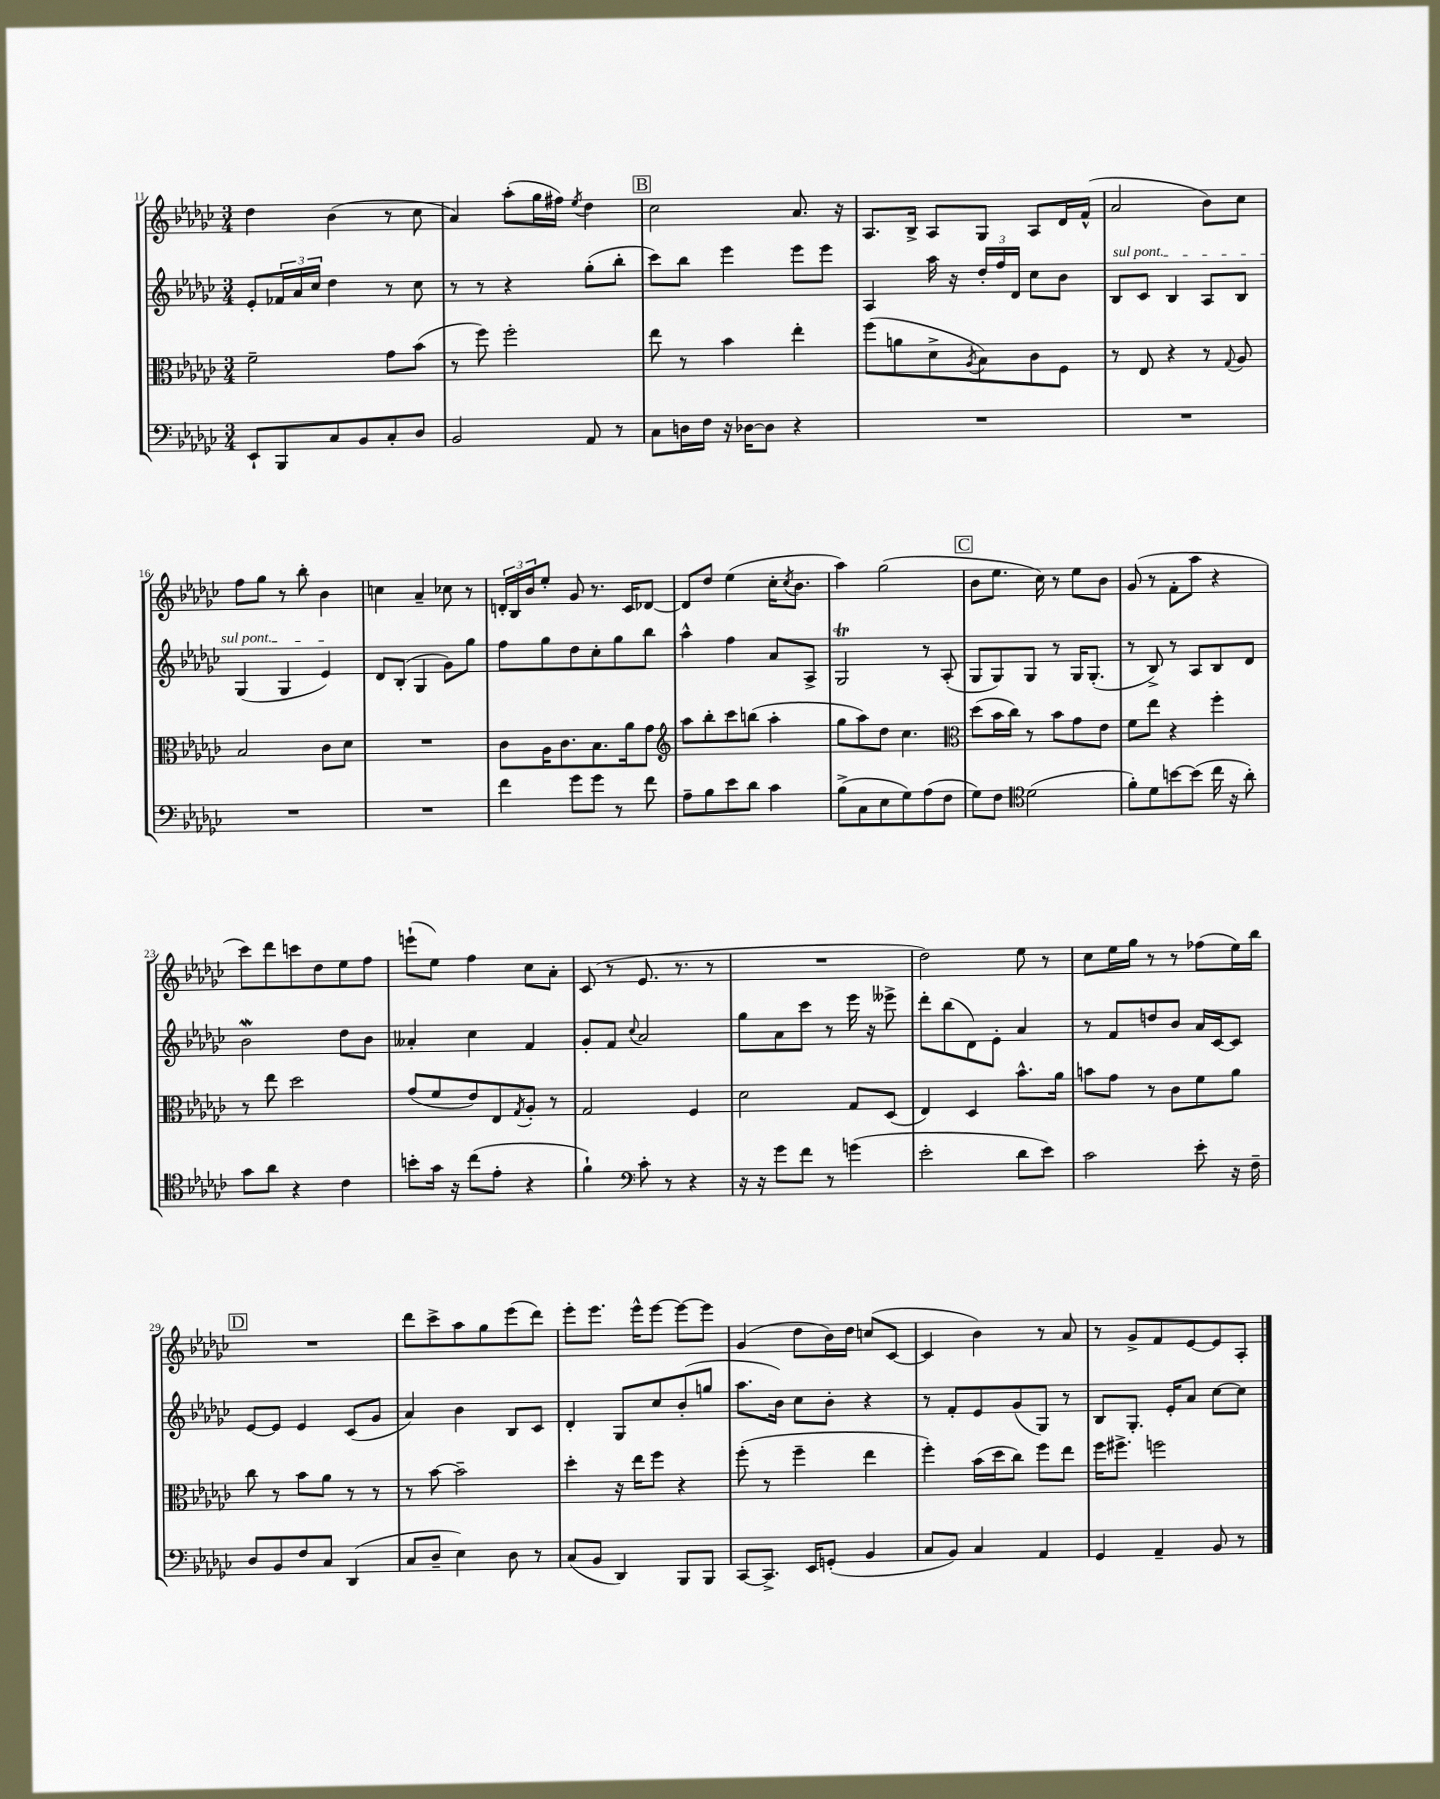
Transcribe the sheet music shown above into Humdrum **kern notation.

**kern	**kern	**kern	**kern
*staff4	*staff3	*staff2	*staff1
*clefF4	*clefC3	*clefG2	*clefG2
*k[b-e-a-d-g-c-]	*k[b-e-a-d-g-c-]	*k[b-e-a-d-g-c-]	*k[b-e-a-d-g-c-]
*M3/4	*M3/4	*M3/4	*M3/4
8EE-`/L	2f~\	8e-'/L	4dd-\
8BBB-/	.	24f-/L	.
.	.	24a-/	.
.	.	24cc-/JJ	.
8C-/	.	4dd-\	(4b-\
8BB-/	.	.	.
8C-'/	8g-\L	8r	8r
8D-/J	(8b-\J	8cc-\	8cc-\
=	=	=	=
2BB-/	8r	8r	4a-/)
.	8ff\)	8r	.
.	2ff'\	4r	(8aa-'\L
.	.	.	16gg-\L
.	.	.	16ff#\JJ)
.	.	.	8qee-/
8AA-/	.	(8gg-'\L	4dd-\
8r	.	8bb-'\J	.
=	=	=	=
8C-\L	8ee-\	8ccc-\L)	2cc-\
16D\L	8r	8bb-\J	.
16F\JJ	.	.	.
16r	4b-\	4eee-\	.
[16D-\LK	.	.	.
8D-\]J	.	.	.
4r	4ee-'\	8eee-\L	8.a-/
.	.	8eee-\J	.
.	.	.	16r
=	=	=	=
2.r	(8ff\L	4A-/	8.A-/L
.	8a\	.	.
.	.	.	16B-^/Jk
.	8d-^\	16aa-\	8A-/L
.	.	16r	.
.	8qA-/	.	.
.	8B-\)	24dd-'/LL	8G-/J
.	.	24ff/	.
.	.	24d-/JJ	.
.	8c-\	8cc-\L	8A-/L
.	8F\J	8b-\J	16d-/L
.	.	.	(16f^^/JJ
=	=	=	=
2.r	8r	8B-/L	2a-/
.	8E-/	8c-/J	.
.	4r	4B-/	.
.	8r	8A-/L	8b-\L)
.	8qqG-/	.	.
.	8A-/	8B-/J	8cc-\J
=	=	=	=
2.r	2B-/	(4G-/	8ff\L
.	.	.	8gg-\J
.	.	4G-/	8r
.	.	.	8bb-'\
.	8c-\L	4e-/)	4b-\
.	8d-\J	.	.
=	=	=	=
2.r	2.r	8d-/L	4cc\
.	.	(8B-'/J	.
.	.	4G-/	4a-~/
.	.	8g-\L)	8cc-\
.	.	8gg-\J	8r
=	=	=	=
4f\	8c-\L	8ff\L	24d'/LL
.	.	.	24B-/
.	.	.	24b-/J
.	16A-\K	8gg-\	8ee-'/J
.	8.c-\	.	.
8g-\L	.	8dd-\	8g-/
8g-\J	8.B-\	8cc-'\	8.r
8r	.	8gg-\	.
.	16a-\k	.	16c-/LK
8f\	8g-\J	8bb-\J	[8d-/J
=	=	=	=
*	*clefG2	*	*
8A-~\L	8aa-\L	4aa-^^\	8d-/]L
8B-\	8bb-'\	.	8dd-/J
8e-\	8ccc-\	4ff\	(4ee-\
8d-\J	(8bb\J	.	.
4c-\	4aa-'\	8a-/L	16cc-'\LK
.	.	.	8qcc-/
.	.	.	8.b-\J
.	.	8A-^/J	.
=	=	=	=
(8B-^\L	8gg-\L	2G-/	4aa-\)
8C-\	8aa-\)	.	.
8E-\	8dd-\J	.	(2gg-\
8G-\)	4.cc-\	.	.
(8A-\	.	8r	.
8F\J	.	(8A-'/	.
=	=	=	=
*	*clefC3	*	*
8G-\L)	(8dd-\L	8G-/L	8b-\L
8F\J	16b-\L	8G-/)	8.ee-\J
.	16cc-\JJ)	.	.
*clefC4	*	*	*
(2d-\	8r	8G-/J	.
.	.	.	16cc-\)
.	8b-\L	8r	8r
.	8g-\	16G-/LK	8ee-\L
.	.	(8.G-'/J	.
.	8e-\J	.	8b-\J
=	=	=	=
8f'\L)	8f\L	8r	(8g-/
8d-\	8ee-\J	8B-^/)	8r
[8b\	4r	8r	8f'\L
(8b\]J	.	8A-/L	8aa-\J
16cc-\	4ff'\	8B-/	4r
16r	.	.	.
8a-'\)	.	8d-/J	.
=	=	=	=
8g-\L	8r	2b-\	8ccc-\L)
8a-\J	8ee-\	.	8ddd-\
4r	2dd-\	.	8ccc\
.	.	.	8dd-\
4c-\	.	8dd-\L	8ee-\
.	.	8b-\J	8ff\J
=	=	=	=
8b'\L	(8g-/L	4a--'/	(8eee`\L
16g-\Jk	8f/	.	8ee-\J)
16r	.	.	.
(8cc-\L	8e-/)	4cc-\	4ff\
8e-'\J	8E-/	.	.
.	8qG-/	.	.
4r	8A-'/J	4f/	8cc-\L
.	8r	.	8a-'\J
=	=	=	=
4f`\)	2G-/	8g-'/L	(8c-/
.	.	8f/J	8r
*clefF4	*	*	*
.	.	8qqcc-/	.
8c-'\	.	2a-/	8.e-/
8r	.	.	.
.	.	.	8.r
4r	4F/	.	.
.	.	.	8r
=	=	=	=
16r	2d-\	8gg-\L	2.r
16r	.	.	.
8g-\L	.	8a-\	.
8f\J	.	8ccc-\J	.
8r	.	8r	.
(4g\	8G-/L	16eee-\	.
.	.	16r	.
.	(8D-/J	8eee--^\	.
=	=	=	=
2e-'\	4E-/)	8ddd-'\L	2dd-\)
.	.	(8bb-\	.
.	4D-/	8d-\)	.
.	.	8e-'\J	.
8d-\L	8.b-^^\L	4a-/	8ee-\
8e-\J)	.	.	8r
.	16a-\Jk	.	.
=	=	=	=
2c-\	8b\L	8r	8cc-\L
.	8g-\J	8f/L	16ee-\L
.	.	.	16gg-\JJ
.	8r	8dd/	8r
.	8c-\L	8b-/J	8r
8e-'\	8f\	16a-/LL	(8ff-\L
.	.	[16c-/J	.
16r	8a-\J	8c-/]J	16ee-\L)
16F~\	.	.	16bb-\JJ
=	=	=	=
8D-/L	8cc-\	[8e-/L	2.r
8BB-/	8r	8e-/]J	.
8F/	8b-\L	4e-/	.
8C-/J	8a-\J	.	.
(4DD-/	8r	(8c-/L	.
.	8r	8g-/J	.
=	=	=	=
8C-/L	8r	4a-/)	8ddd-\L
8D-~/J	[8b-\	.	8ccc-^\
4E-\)	2b-~\]	4b-\	8aa-\
.	.	.	8gg-\
8D-\	.	8B-/L	(8eee-\
8r	.	8c-/J	8ddd-\J)
=	=	=	=
(8C-/L	4dd-'\	4d-'/	8eee-'\L
8BB-/J	.	.	8.eee-\J
4DD-/)	16r	8G-/L	.
.	16ee-\LK	.	16eee-^^\LK
.	8ff\J	8cc-/	[8eee-\J
8BBB-/L	4r	(8b-'/	8eee-\_L
8BBB-/J	.	8gg/J	8eee-\]J
=	=	=	=
[8CC-/L	(8ff'\	8.aa-\L	(4g-/
8.CC-^/]J	8r	.	.
.	.	16b-\Jk)	.
.	4ff~\	8cc-\L	8dd-\L
16EE-/LK	.	.	.
(8GG'/J	.	8b-'\J	16b-\L)
.	.	.	16dd-\JJ
4BB-/	4ee-\	4r	(8cc/L
.	.	.	[8c-/J
=	=	=	=
8C-/L	4ff'\)	8r	4c-/]
8BB-/J)	.	8f'/L	.
4C-/	(16b-\LL	8e-/	4b-\)
.	16dd-\J	.	.
.	8cc-\J)	(8g-/	.
4AA-/	8ff\L	8G-/J)	8r
.	8ee-\J	8r	8a-/
=	=	=	=
4GG-/	16ff\LK	8B-/L	8r
.	8.ff#^\J	.	.
.	.	8.G-'/J	8g-^/L
4AA-~/	2ff\	.	8f/
.	.	16e-'/LK	.
.	.	8a-/J	[8e-/
8BB-/	.	[8cc-\L	8e-/]
8r	.	8cc-\]J	8A-'/J
==	==	==	==
*-	*-	*-	*-
